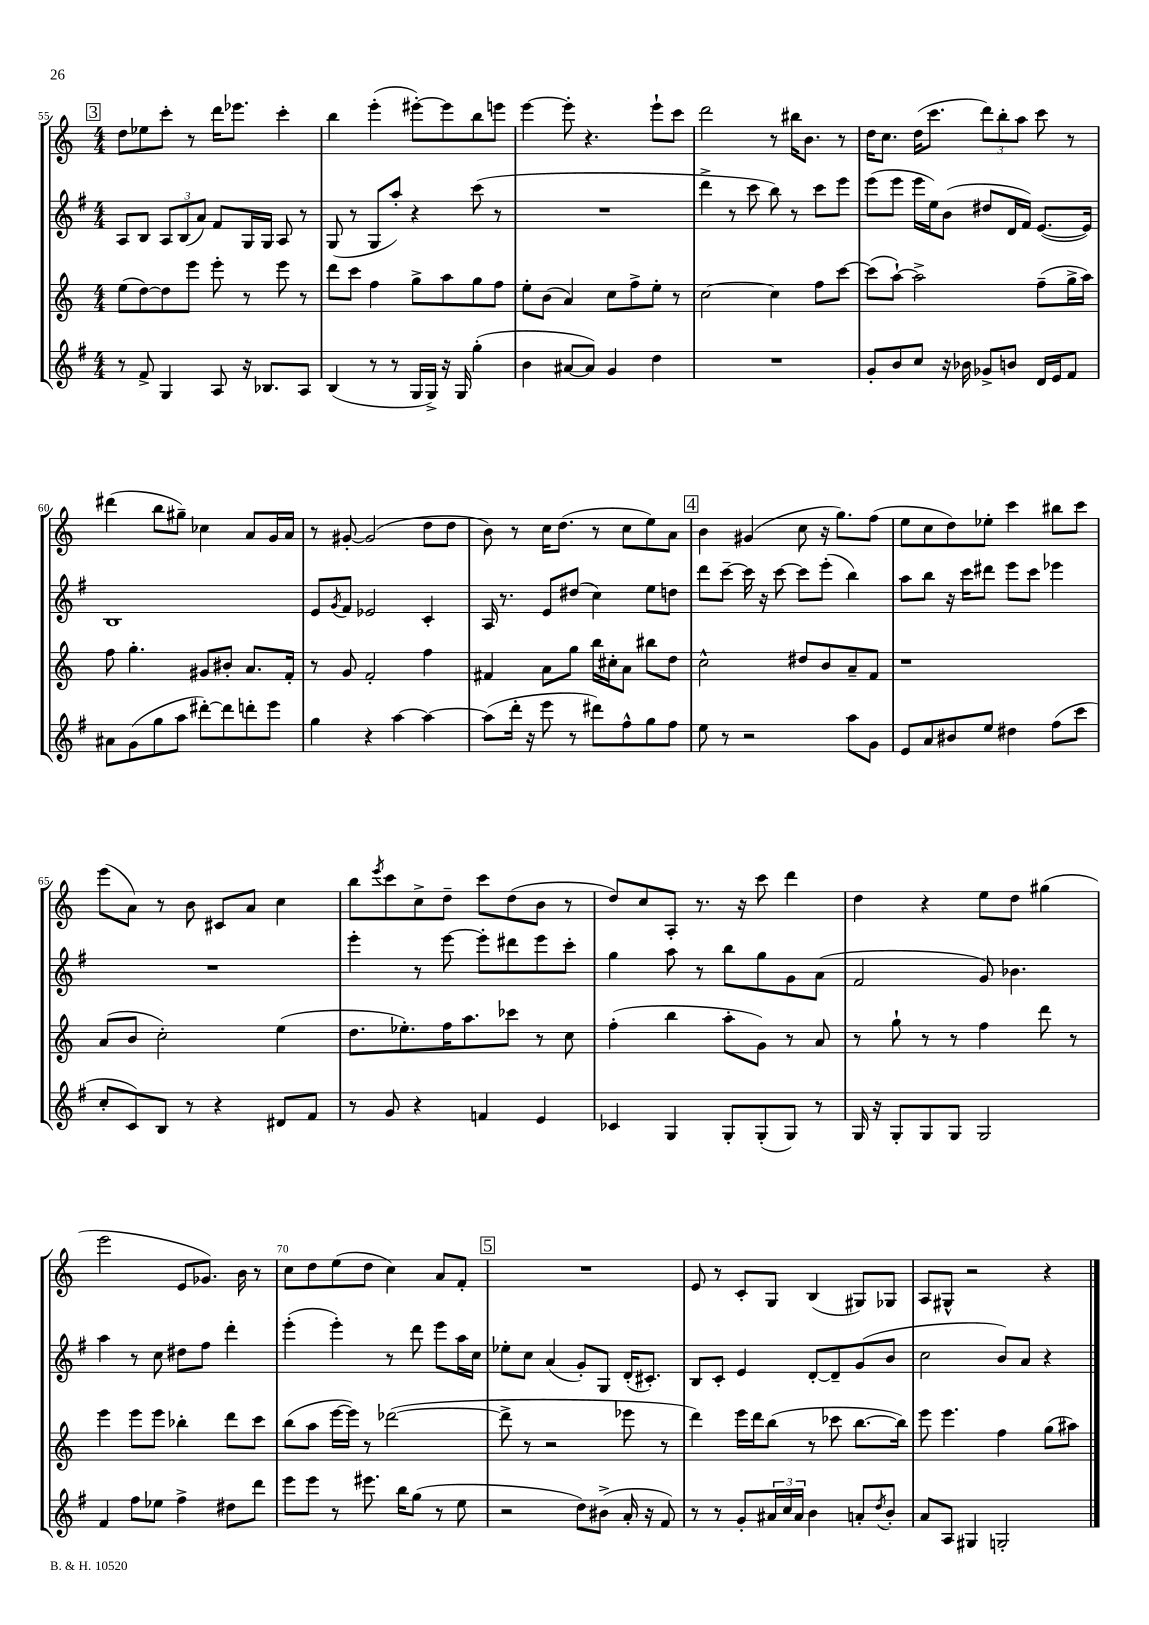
<<
\new StaffGroup <<
\new Staff = "s0" {
    \clef treble \key c \major \numericTimeSignature \time 4/4
    \mark \markup { \box "3" } d''8 ees''8 c'''8-. r8 d'''16 ees'''8. c'''4-. |
    b''4 e'''4-.( eis'''8~-.) eis'''8 b''8 e'''8 |
    e'''4~ e'''8-. r4. e'''8-! c'''8 |
    d'''2 r8 bis''16 b'8. r8 |
    d''16 c''8. d''16( c'''8. \tuplet 3/2 { d'''8) b''8-. a''8 } c'''8 r8 |
    dis'''4( b''8 gis''8--) ces''4 a'8 g'16 a'16 |
    r8 gis'8~-. gis'2( d''8 d''8 |
    b'8) r8 c''16 d''8.( r8 c''8 e''8) a'8 |
    \mark \markup { \box "4" } b'4 gis'4( c''8 r16 g''8.) f''8( |
    e''8 c''8 d''8) ees''8-. c'''4 bis''8 c'''8 |
    e'''8( a'8) r8 b'8 cis'8 a'8 c''4 |
    b''8 \acciaccatura { e'''8 } c'''8 c''8-> d''8-- c'''8 d''8( b'8 r8 |
    d''8) c''8 a8-. r8. r16 c'''8 d'''4 |
    d''4 r4 e''8 d''8 gis''4( |
    e'''2 e'8 ges'8.) b'16 r8 |
    c''8 d''8 e''8( d''8 c''4) a'8 f'8-. |
    \mark \markup { \box "5" } R1 |
    e'8 r8 c'8-. g8 b4( gis8) ges8 |
    a8 gis8-^ r2 r4 \bar "|." |
}
\new Staff = "s1" {
    \clef treble \key g \major \numericTimeSignature \time 4/4
    \mark \markup { \box "3" } a8 b8 \tuplet 3/2 { a8 b8( a'8) } fis'8 g16 g16 a8 r8 |
    g8( r8 g8 a''8-.) r4 c'''8( r8 |
    R1 |
    d'''4-> r8 c'''8 b''8) r8 c'''8 e'''8 |
    e'''8( e'''8 e'''16 e''16) b'8( dis''8 d'16 fis'16) e'8.~( e'16) |
    b1 |
    e'8 \acciaccatura { g'8 } fis'8 ees'2 c'4-. |
    a16 r8. e'8 dis''8( c''4) e''8 d''8 |
    \mark \markup { \box "4" } d'''8 c'''8~-- c'''16 r16 c'''8~ c'''8 e'''8-.( b''4) |
    a''8 b''8 r16 c'''16 dis'''8 e'''8 c'''8 ees'''4 |
    R1 |
    e'''4-. r8 e'''8~ e'''8-. dis'''8 e'''8 c'''8-. |
    g''4 a''8 r8 b''8 g''8 g'8 a'8( |
    fis'2 g'8) bes'4. |
    a''4 r8 c''8 dis''8 fis''8 d'''4-. |
    e'''4-.( e'''4-.) r8 d'''8 e'''8 a''16 c''16 |
    \mark \markup { \box "5" } ees''8-. c''8 a'4( g'8-.) g8 d'16-.( cis'8.-.) |
    b8 c'8-. e'4 d'8~-. d'8-- g'8( b'8 |
    c''2 b'8) a'8 r4 \bar "|." |
}
\new Staff = "s2" {
    \clef treble \key c \major \numericTimeSignature \time 4/4
    \mark \markup { \box "3" } e''8( d''8~) d''8 e'''8 e'''8-. r8 e'''8 r8 |
    d'''8 c'''8 f''4 g''8-> a''8 g''8 f''8 |
    e''8-. b'8( a'4) c''8 f''8-> e''8-. r8 |
    c''2~ c''4 f''8 c'''8~ |
    c'''8( a''8~-!) a''2-> f''8--( g''16-> a''16) |
    f''8 g''4.-. gis'8 bis'8-. a'8. f'16-. |
    r8 g'8 f'2-. f''4 |
    fis'4 a'8 g''8 b''16 cis''16-. a'8 bis''8 d''8 |
    \mark \markup { \box "4" } c''2-^ dis''8 b'8 a'8-- f'8 |
    r1 |
    a'8( b'8 c''2-.) e''4( |
    d''8. ees''8.-.) f''16 a''8. ces'''8 r8 c''8 |
    f''4-.( b''4 a''8-. g'8) r8 a'8 |
    r8 g''8-! r8 r8 f''4 d'''8 r8 |
    e'''4 e'''8 e'''8 bes''4-. d'''8 c'''8 |
    b''8( a''8 e'''16~ e'''16) r8 des'''2~( |
    \mark \markup { \box "5" } des'''8-> r8 r2 ees'''8 r8 |
    d'''4) e'''16 d'''16 b''8( r8 ces'''8 b''8.~ b''16) |
    e'''8 e'''4. f''4 g''8( ais''8) \bar "|." |
}
\new Staff = "s3" {
    \clef treble \key g \major \numericTimeSignature \time 4/4
    \mark \markup { \box "3" } r8 fis'8-> g4 a8 r16 bes8. a8 |
    b4( r8 r8 g16 g16->) r16 g16 g''4-.( |
    b'4 ais'8~ ais'8) g'4 d''4 |
    R1 |
    g'8-. b'8 c''8 r16 bes'16 ges'8-> b'8 d'16 e'16 fis'8 |
    ais'8 g'8( g''8 a''8 dis'''8~-.) dis'''8 d'''8-. e'''8 |
    g''4 r4 a''4~ a''4~ |
    a''8( d'''16-. r16 e'''8 r8 dis'''8) fis''8-^ g''8 fis''8 |
    \mark \markup { \box "4" } e''8 r8 r2 a''8 g'8 |
    e'8 a'8 bis'8 e''8 dis''4 fis''8( c'''8 |
    c''8-. c'8) b8 r8 r4 dis'8 fis'8 |
    r8 g'8 r4 f'4 e'4 |
    ces'4 g4 g8-. g8-.( g8) r8 |
    g16 r16 g8-. g8 g8 g2 |
    fis'4 fis''8 ees''8 fis''4-> dis''8 d'''8 |
    e'''8 e'''8 r8 eis'''8. b''16 g''8( r8 e''8 |
    \mark \markup { \box "5" } r2 d''8) bis'8->( a'16-. r16 fis'8) |
    r8 r8 g'8-. \tuplet 3/2 { ais'16 c''16 ais'16 } b'4 a'8-. \acciaccatura { d''8 } b'8-. |
    a'8 a8 gis4 g2-. \bar "|." |
}
>>
>>
\layout { \context { \Score currentBarNumber = #55 \override BarNumber.break-visibility = ##(#f #t #t) barNumberVisibility = #(every-nth-bar-number-visible 5) } }
